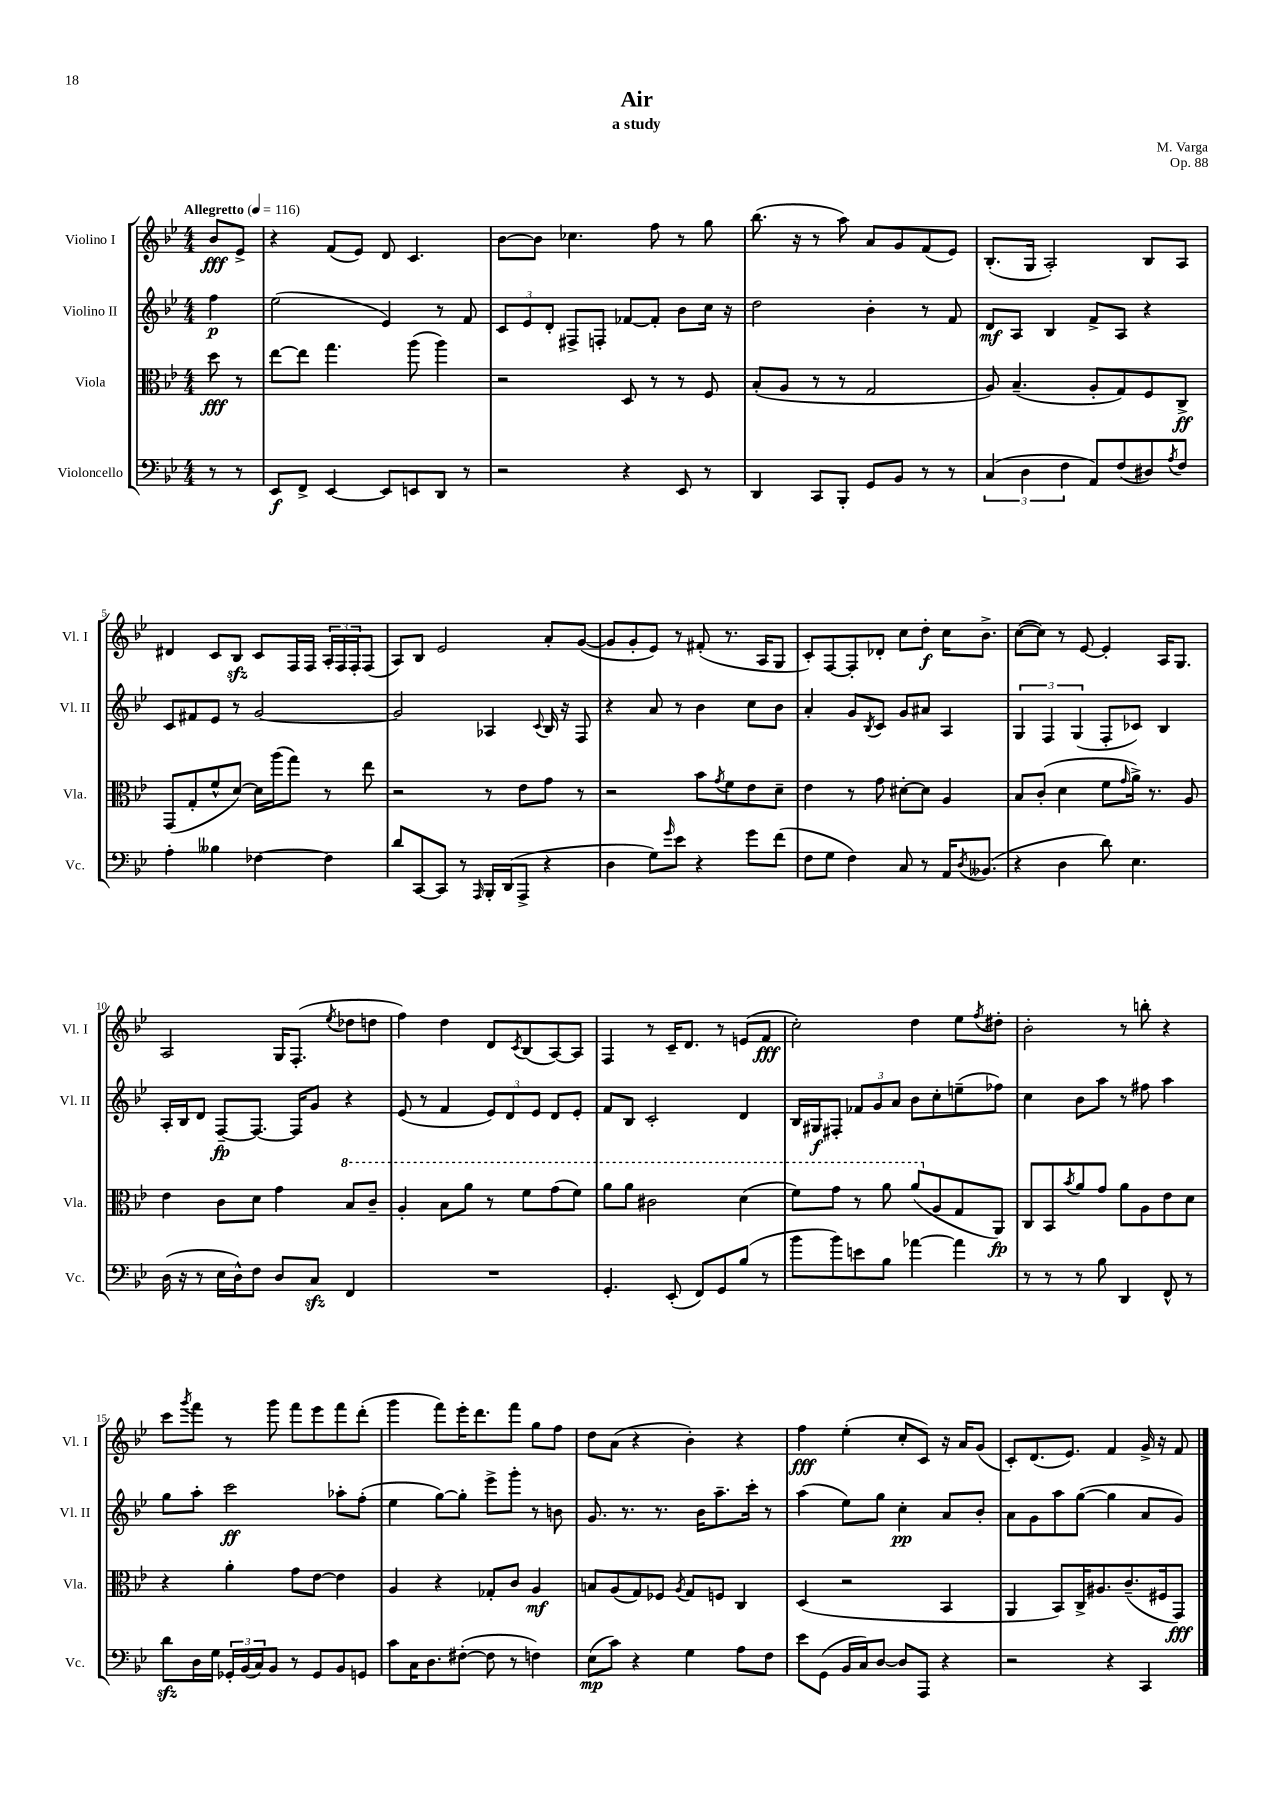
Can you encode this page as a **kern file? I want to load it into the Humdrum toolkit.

**kern	**kern	**kern	**kern
*staff4	*staff3	*staff2	*staff1
*clefF4	*clefC3	*clefG2	*clefG2
*k[b-e-]	*k[b-e-]	*k[b-e-]	*k[b-e-]
*M4/4	*M4/4	*M4/4	*M4/4
*MM116	*MM116	*MM116	*MM116
8r	8dd	4ff	8b-
8r	8r	.	8e-^
=	=	=	=
8EE-	[8ee-	(2ee-	4r
8FF^	8ee-]	.	.
[4EE-	4.gg	.	(8f
.	.	.	8e-)
8EE-]	.	4e-)	8d
8EE	(8aa	.	4.c
8DD	4aa)	8r	.
8r	.	8f	.
=	=	=	=
2r	2r	12c	[8b-
.	.	12e-	.
.	.	.	8b-]
.	.	12d'	.
.	.	8F#^	4.cc-
.	.	8F'	.
4r	8D	[8f-	.
.	8r	8f-']	8ff
8EE-	8r	8b-	8r
8r	8F	16cc	8gg
.	.	16r	.
=	=	=	=
4DD	(8B-'	2dd	(8.bb-
.	8A	.	.
.	.	.	16r
8CC	8r	.	8r
8BBB-'	8r	.	8aa)
8GG	2G	4b-'	8a
8BB-	.	.	8g
8r	.	8r	(8f
8r	.	8f	8e-)
=	=	=	=
(6C	8A)	8d	(8.B-'
.	(4.B-~	8A	.
6D	.	.	.
.	.	.	16G
.	.	4B-	2A')
6F	.	.	.
8AA)	8A'	8f^	.
(8F	8G)	8A	.
8D#)	8F	4r	8B-
8qA	.	.	.
8F	8C^	.	8A
=	=	=	=
4A'	(8GG	8c	4d#
.	8G'	8f#	.
4B--	8f^^	8e-	8c
.	[8d)	8r	8B-
[4F-	16d]	[2g	8c
.	(16aa	.	.
.	8gg)	.	16F
.	.	.	16F
4F-]	8r	.	24A'
.	.	.	24F
.	.	.	24F'
.	8ee-	.	(8F
=	=	=	=
8d	2r	2g]	8A)
[8CC	.	.	8B-
8CC]	.	.	2e-
8r	.	.	.
16qqAAA	.	.	.
16BBB-'	8r	4A-	.
(16DD	.	.	.
8AAA^	8e-	.	.
.	.	8qqc	.
4r	8g	16B-	8a'
.	.	16r	.
.	8r	8F	([8g
=	=	=	=
4D	2r	4r	8g]
.	.	.	8g'
8G)	.	8a	8e-)
16qqg	.	.	.
8e-	.	8r	8r
4r	8b-	4b-	(8f#'
.	8qg	.	.
.	8f	.	8.r
8g	8e-	8cc	.
.	.	.	16A
(8f	8d~	8b-	8G
=	=	=	=
8F	4e-	4a'	8c')
8G	.	.	[8F
4F)	8r	8g	8F']
.	.	8qB-	.
.	8g	8c	8d-'
8C	[8d#'	8g	8cc
8r	8d#]	8a#	8dd'
16AA	4A	4A	16cc
8qD	.	.	.
(8.BB--	.	.	8.b-^
=	=	=	=
4r	8B-	6G	([8cc
.	(8c'	.	8cc])
.	.	6F	.
4D	4d	.	8r
.	.	(6G	.
.	.	.	[8e-
8d)	8f	8F'	4e-']
.	16qqg	.	.
4.E-	16a^)	8c-)	.
.	8.r	.	.
.	.	4B-	16A
.	.	.	8.G
.	8A	.	.
=	=	=	=
(16D	4e-	16A'	2A
16r	.	16B-	.
8r	.	8d	.
16E-	8c	[8F~	.
16D^^)	.	.	.
8F	8d	8.F_	.
8D	4g	.	16G
.	.	16F]	(8.F'
8C	.	8g	.
.	.	.	8qee-
4FF	8b-	4r	8dd-
.	8cc~	.	8dd
=	=	=	=
1r	4a'	(8e-	4ff)
.	.	8r	.
.	8b-	4f	4dd
.	8aa	.	.
.	8r	12e-)	8d
.	.	12d	.
.	.	.	8qc
.	8ff	.	(8B-
.	.	12e-	.
.	(8gg	8d	[8A)
.	8ff)	8e-'	8A]
=	=	=	=
4.GG'	8aa	8f	4F
.	8aa	8B-	.
.	2cc#	2c'	8r
(8EE-'	.	.	16c~
.	.	.	8.d
8FF)	.	.	.
8GG	.	.	8r
(8B-	(4dd	4d	(8e
8r	.	.	8f
=	=	=	=
8b-	8ff)	16B-	2cc')
.	.	16G#	.
8b-)	8gg	8F#'	.
8e	8r	12f-	.
.	.	12g	.
8B-	8aa	.	.
.	.	12a	.
[4a-	(8aa	8b-	4dd
.	8A	8cc'	.
4a-]	8G	(8ee~	8ee-
.	.	.	8qff
.	8AA)	8ff-)	8dd#'
=	=	=	=
8r	8C	4cc	2b-'
8r	8BB-	.	.
.	8qb-	.	.
8r	8a	8b-	.
8B-	8g	8aa	.
4DD	8a	8r	8r
.	8A	8ff#	8bb'
8FF^^	8e-	4aa	4r
8r	8d	.	.
=	=	=	=
8d	4r	8gg	8ccc
.	.	.	8qggg
16D	.	8aa'	8fff
16G	.	.	.
24GG-'	4a'	2ccc	8r
(24BB-	.	.	.
24C)	.	.	.
8BB-	.	.	8ggg
8r	8g	.	8fff
8GG-	[8e-	.	8eee-
8BB-	4e-]	8aa-'	8fff
8GG	.	(8ff'	(8ddd'
=	=	=	=
8c	4A	4ee-	4ggg
16C	.	.	.
8.D	.	.	.
.	4r	[8gg)	8fff)
([8F#'	.	8gg']	16eee-'
.	.	.	8.ddd
8F#]	8G-'	8eee-^	.
8r	8c	8ggg'	8fff
4F)	4A	8r	8gg
.	.	8b	8ff
=	=	=	=
(8E-	8B	8.g	8dd
8c)	(8A	.	(8a
.	.	8.r	.
4r	8G)	.	4r
.	8F-	8.r	.
.	8qA	.	.
4G	8G	.	4b-')
.	.	16b-	.
.	8F	8.aa~	.
8A	4C	.	4r
.	.	16ccc'	.
8F	.	8r	.
=	=	=	=
8e-	(4D	(4aa	4ff
(8GG	.	.	.
16BB-	2r	8ee-)	(4ee-'
16C)	.	.	.
[8D	.	8gg	.
8D]	.	4cc'	8cc'
8AAA	.	.	8c)
4r	4BB-	8a	16r
.	.	.	16a
.	.	8b-'	(8g
=	=	=	=
2r	4AA	8a	8c')
.	.	8g	(8.d
.	8BB-)	8aa	.
.	.	.	8.e-)
.	16C^	([8gg	.
.	8.A#	.	.
4r	.	4gg]	4f
.	(8.c~	.	.
4CC	.	8a	16g^
.	16F#	.	16r
.	8GG)	8g)	8f
==	==	==	==
*-	*-	*-	*-
